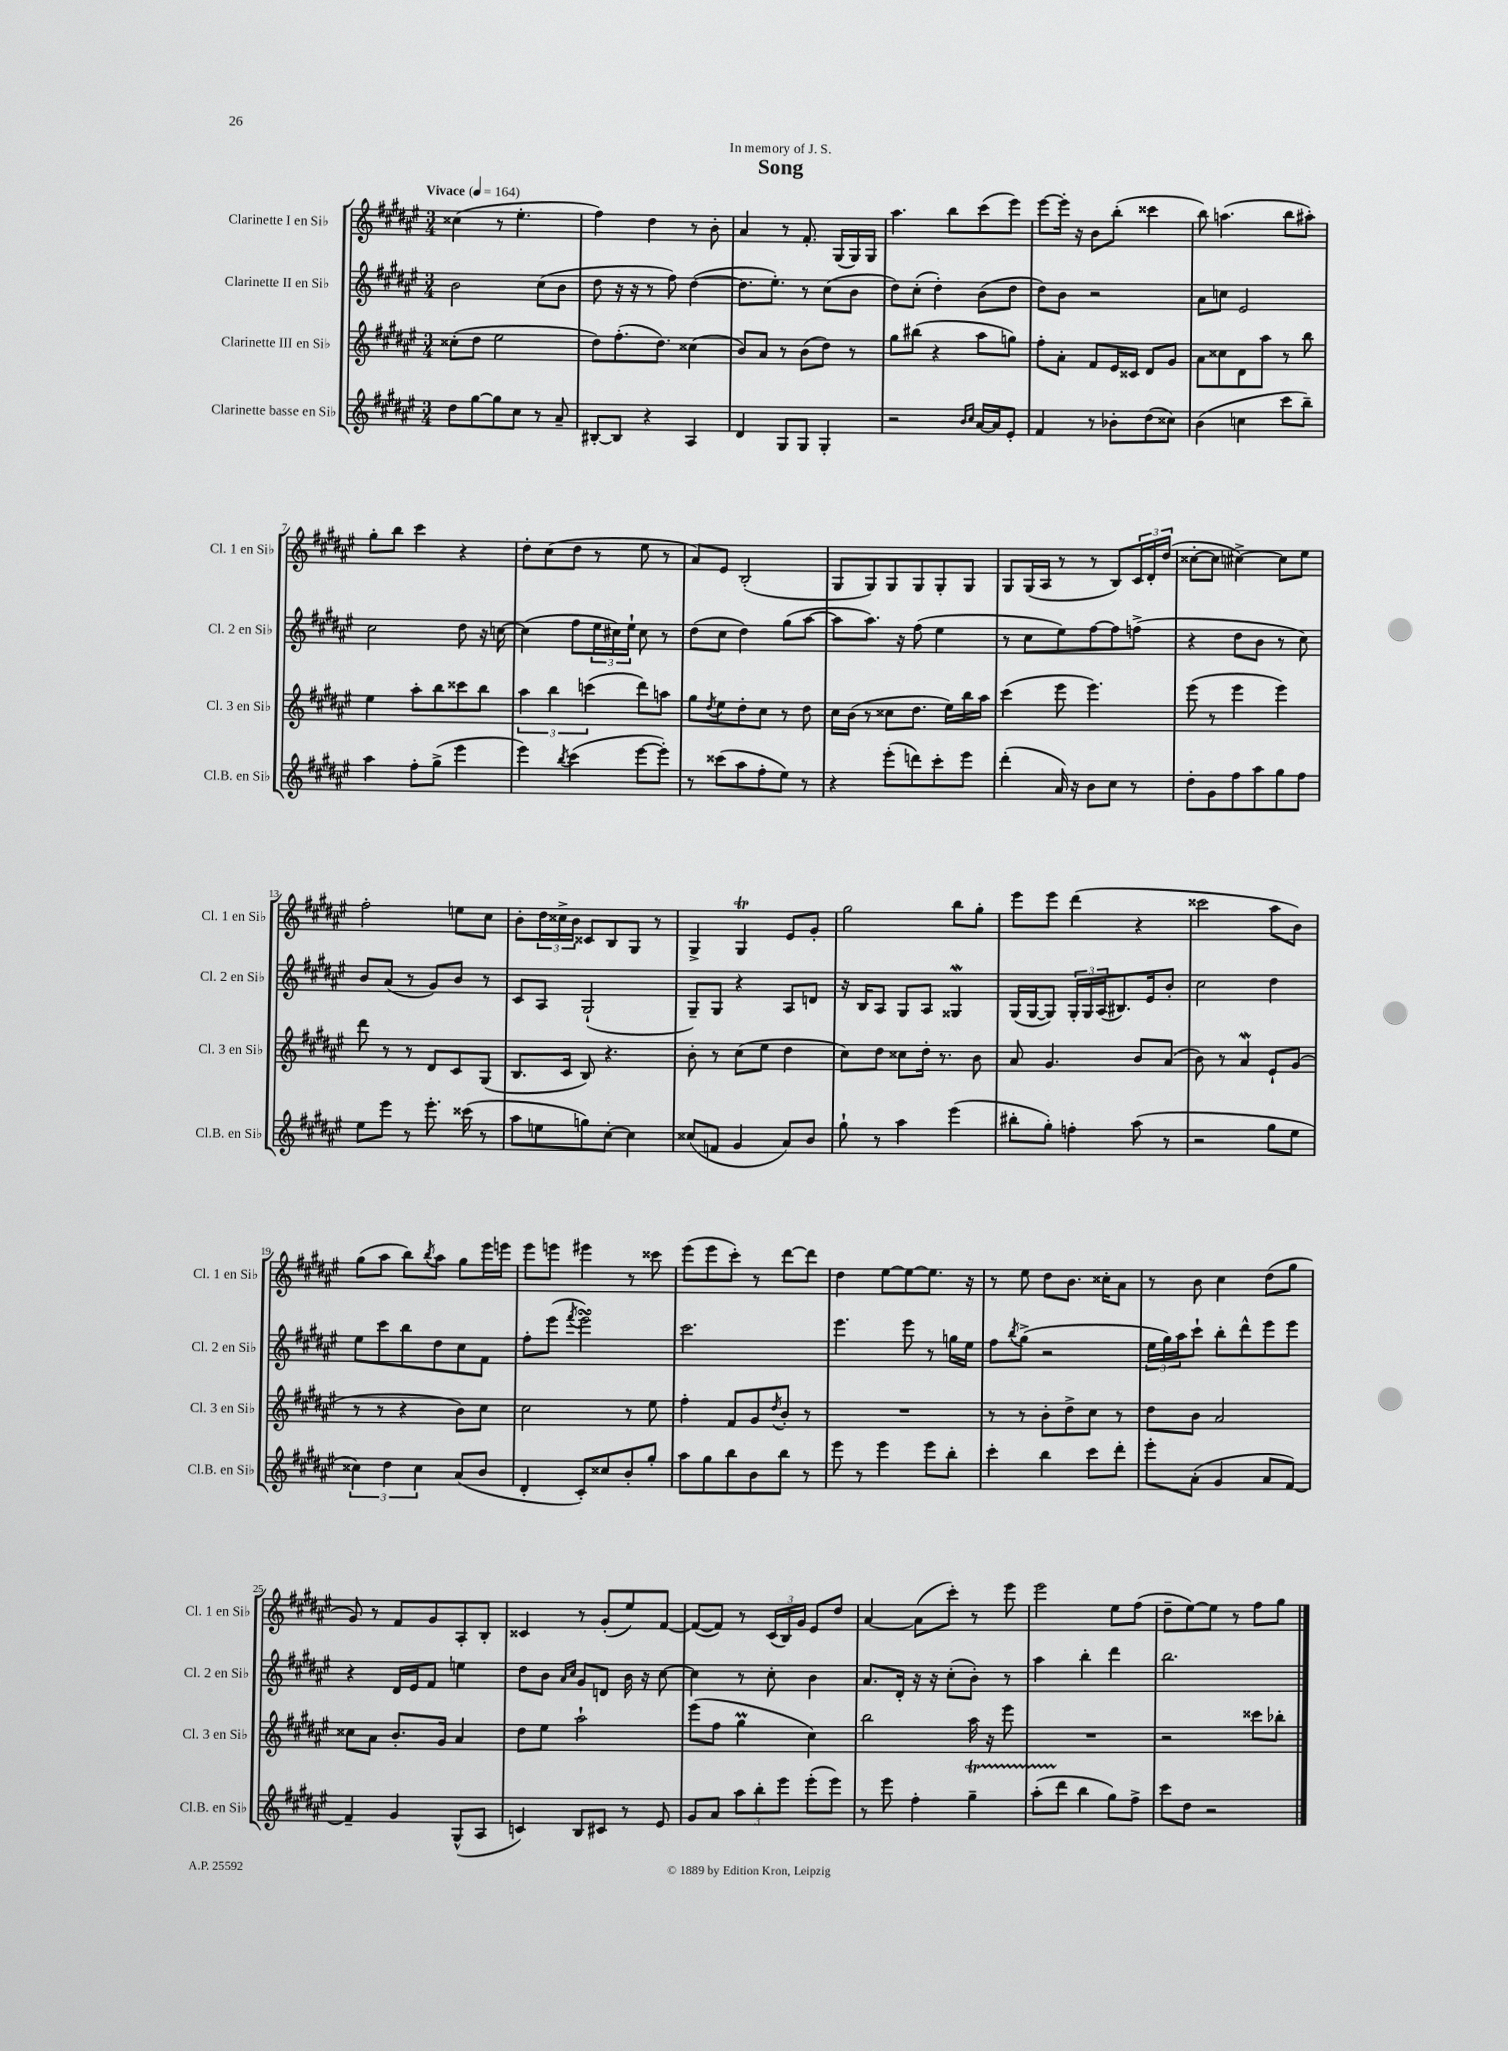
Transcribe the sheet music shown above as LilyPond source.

\header { title = "Song" dedication = "In memory of J. S." }
<<
\new StaffGroup <<
\new Staff = "s0" \with { instrumentName = "Clarinette I en Sib" shortInstrumentName = "Cl. 1 en Sib" } {
    \clef treble \key fis \major \numericTimeSignature \time 3/4 \tempo "Vivace" 4 = 164
    cisis''4( r8 eis''4.-. |
    fis''4) dis''4 r8 b'8-. |
    ais'4 r8 fis'8.-. gis16( gis16) gis16 |
    ais''4. b''8 cis'''8( eis'''8) |
    eis'''8~ eis'''16-. r16 b'8 b''8-.( cisis'''4 |
    b''8) a''4.( b''8 ais''8-.) |
    gis''8-. b''8 cis'''4 r4 |
    dis''8-. cis''8( dis''8 r8 eis''8 r8 |
    ais'8) eis'8 b2-.( |
    gis8 gis8) gis8 gis8 gis8-. gis8 |
    gis8 gis16( ais16 r8 r8 b8) \tuplet 3/2 { cis'16 dis'16-. dis''16( } |
    cisis''8~-. cisis''8 cis''4~->) cis''8 eis''8 |
    fis''2-. e''8 cis''8 |
    b'8-. \tuplet 3/2 { dis''16 cisis''16-> b'16 } cisis'8 b8 gis8 r8 |
    gis4-> gis4\trill eis'8 gis'8-. |
    gis''2 b''8 gis''8-. |
    eis'''8 eis'''8 dis'''4( r4 |
    cisis'''2 ais''8 b'8) |
    gis''8( ais''8 b''8) \acciaccatura { b''8 } ais''8 gis''8 eis'''16 e'''16 |
    eis'''8 e'''8 eis'''4 r8 cisis'''8 |
    eis'''8( eis'''8 cis'''8-.) r8 dis'''8~ dis'''8 |
    dis''4 eis''8~ eis''8~ eis''8. r16 |
    r8 eis''8 dis''8 b'8. cisis''16-. ais'8 |
    r8 b'8 cis''4 dis''8( gis''8 |
    gis'8) r8 fis'8 gis'8 ais8-. b8-. |
    cisis'4 r8 gis'8-.( eis''8) fis'8~ |
    fis'8~( fis'8) r8 \tuplet 3/2 { cis'16( b16) gis'16 } eis'8 dis''8 |
    ais'4~ ais'8( cis'''8-.) r8 eis'''8 |
    eis'''2 eis''8 fis''8( |
    dis''8-- eis''8~) eis''8 r8 fis''8 gis''8 \bar "|." |
}
\new Staff = "s1" \with { instrumentName = "Clarinette II en Sib" shortInstrumentName = "Cl. 2 en Sib" } {
    \clef treble \key fis \major \numericTimeSignature \time 3/4
    b'2 cis''8( b'8 |
    dis''8 r16 r16 r8 fis''8) dis''4~( |
    dis''8. eis''8.-.) r8 cis''8( b'8 |
    dis''8) cis''8-.( dis''4-.) b'8( dis''8 |
    dis''8) b'8 r2 |
    ais'8 c''8 eis'2 |
    cis''2 dis''8 r16 c''16~ |
    c''4( fis''8 \tuplet 3/2 { eis''16 cis''16) eis''16-! } cis''8 r8 |
    dis''8( cis''8 dis''4) gis''8( ais''8~ |
    ais''8 ais''8.) r16 fis''8( eis''4 |
    r8 cis''8 eis''8) fis''8~ fis''8 f''8->( |
    r4 dis''8 b'8 r8 cis''8) |
    b'8 ais'8( r8 gis'8) b'8 r8 |
    cis'8 ais8 gis2-!( |
    gis8--) gis8 r4 ais8 d'8 |
    r16 b16 ais8 gis8 ais8 gisis4\mordent |
    gis16( gis16~ gis8) \tuplet 3/2 { gis16-. gis16 ais16( } bis8.) eis'16 b'8-. |
    cis''2 dis''4 |
    eis''8 cis'''8 b''8 dis''8 cis''8 fis'8 |
    fis''8-. eis'''8( \acciaccatura { fis'''8 } eis'''2\turn) |
    cis'''2. |
    eis'''4. eis'''8 r8 g''16 eis''16 |
    fis''8 \acciaccatura { b''8 } gis''8->( r2 |
    \tuplet 3/2 { eis''16 gis''16) ais''16 } cis'''8-! b''8-. dis'''8-^ eis'''8 eis'''8 |
    r4 dis'16 eis'16 fis'8 e''4 |
    dis''8 b'8 \grace { ais'16 cis''16 } gis'8 d'8 b'16 r16 cis''8~ |
    cis''4 r8 cis''8-. b'4 |
    ais'8. dis'16-. r16 r16 cis''8-.( b'8-.) r8 |
    ais''4 b''4-. dis'''4 |
    b''2. \bar "|." |
}
\new Staff = "s2" \with { instrumentName = "Clarinette III en Sib" shortInstrumentName = "Cl. 3 en Sib" } {
    \clef treble \key fis \major \numericTimeSignature \time 3/4
    cisis''8-.( dis''8 eis''2 |
    dis''8) fis''8.-.( dis''8.) cisis''4( |
    b'8) ais'8 r8 b'8( dis''8) r8 |
    gis''8 bis''8( r4 ais''8 g''8) |
    fis''8-. ais'8-. fis'8 eis'16 cisis'16 dis'8 gis'8 |
    ais'8 cisis''8 dis'8 ais''8 r8 b''8 |
    eis''4 ais''8-. b''8 cisis'''8 b''8 |
    \tuplet 3/2 { ais''4 b''4 c'''4( } dis'''8) a''8 |
    gis''8 \acciaccatura { dis''8 } eis''8 dis''8-. cis''8 r8 dis''8 |
    cis''16 b'16( r8 cisis''8 dis''8. eis''16) b''16 ais''16 |
    cis'''4( eis'''8 eis'''4.) |
    eis'''8( r8 eis'''4 eis'''4) |
    dis'''8 r8 r8 dis'8 cis'8 gis8( |
    b8. cis'16 b8) r4. |
    b'8-. r8 cis''8( eis''8 dis''4 |
    cis''8) dis''8 cisis''8 dis''16-. r8. b'8 |
    ais'8 gis'4. b'8 ais'8( |
    b'8) r8 ais'4\mordent eis'8-! gis'8( |
    r8 r8 r4 b'8) cis''8 |
    cis''2 r8 eis''8 |
    fis''4-. fis'8 gis'8 \acciaccatura { dis''8 } b'8-. r8 |
    R2. |
    r8 r8 b'8-. dis''8-> cis''8 r8 |
    dis''8 b'8 ais'2 |
    cisis''8 ais'8 b'8.-. gis'16 ais'4 |
    dis''8 eis''8 ais''2-! |
    eis'''8( fis''8 gis''4\prall cis''4) |
    b''2 ais''16 r16 eis'''8 |
    R2. |
    r2 cisis'''8 bes''8-. \bar "|." |
}
\new Staff = "s3" \with { instrumentName = "Clarinette basse en Sib" shortInstrumentName = "Cl.B. en Sib" } {
    \clef treble \key fis \major \numericTimeSignature \time 3/4
    dis''8 gis''8~ gis''8 cis''8 r8 ais'8-- |
    bis8~-. bis8 r4 ais4 |
    dis'4 gis8 gis8 gis4-. |
    r2 \grace { b'16 cis''16 } ais'16~ ais'16 eis'8-. |
    fis'4 r8 bes'8-. dis''8( cisis''8) |
    b'4( c''4 cis'''8 b''8--) |
    ais''4 fis''8-. gis''8->( eis'''4 |
    eis'''4) \acciaccatura { b''8 } cis'''4( eis'''8~ eis'''8-.) |
    r8 cisis'''8( ais''8 fis''8-. eis''8) r8 |
    r4 eis'''8-.( d'''8) cis'''8-. eis'''8 |
    dis'''4-.( ais'16) r16 b'8 cis''8 r8 |
    dis''8-. gis'8 fis''8 ais''8 gis''8 fis''8 |
    eis''8 eis'''8 r8 eis'''8.-. cisis'''16( r8 |
    ais''8 e''8 g''8) cis''8~-. cis''4 |
    cisis''8( f'8 gis'4 ais'8) b'8 |
    gis''8-! r8 ais''4 eis'''4( |
    bis''8-. gis''8-.) f''4-. ais''8( r8 |
    r2 gis''8 eis''8 |
    \tuplet 3/2 { cisis''4) dis''4 cisis''4 } ais'8( b'8 |
    dis'4-. cis'8-.) cisis''8 b'8-. gis''8-. |
    ais''8 gis''8 b''8 b'8 b''8 r8 |
    eis'''8 r8 eis'''4 eis'''8 b''8-. |
    cis'''4-. b''4 cis'''8 dis'''8-. |
    eis'''8-. ais'8-.( gis'4 ais'8 fis'8~) |
    fis'4-- gis'4 gis8-^( ais8 |
    c'4) b8 cis'8 r8 eis'8 |
    gis'8 ais'8 \tuplet 3/2 { ais''8 b''8-. eis'''8 } eis'''8-.( eis'''8) |
    r8 eis'''8 fis''4-. gis''4--\startTrillSpan |
    ais''8-.( dis'''8\stopTrillSpan b''4 gis''8) fis''8-> |
    cis'''8 dis''8 r2 \bar "|." |
}
>>
>>
